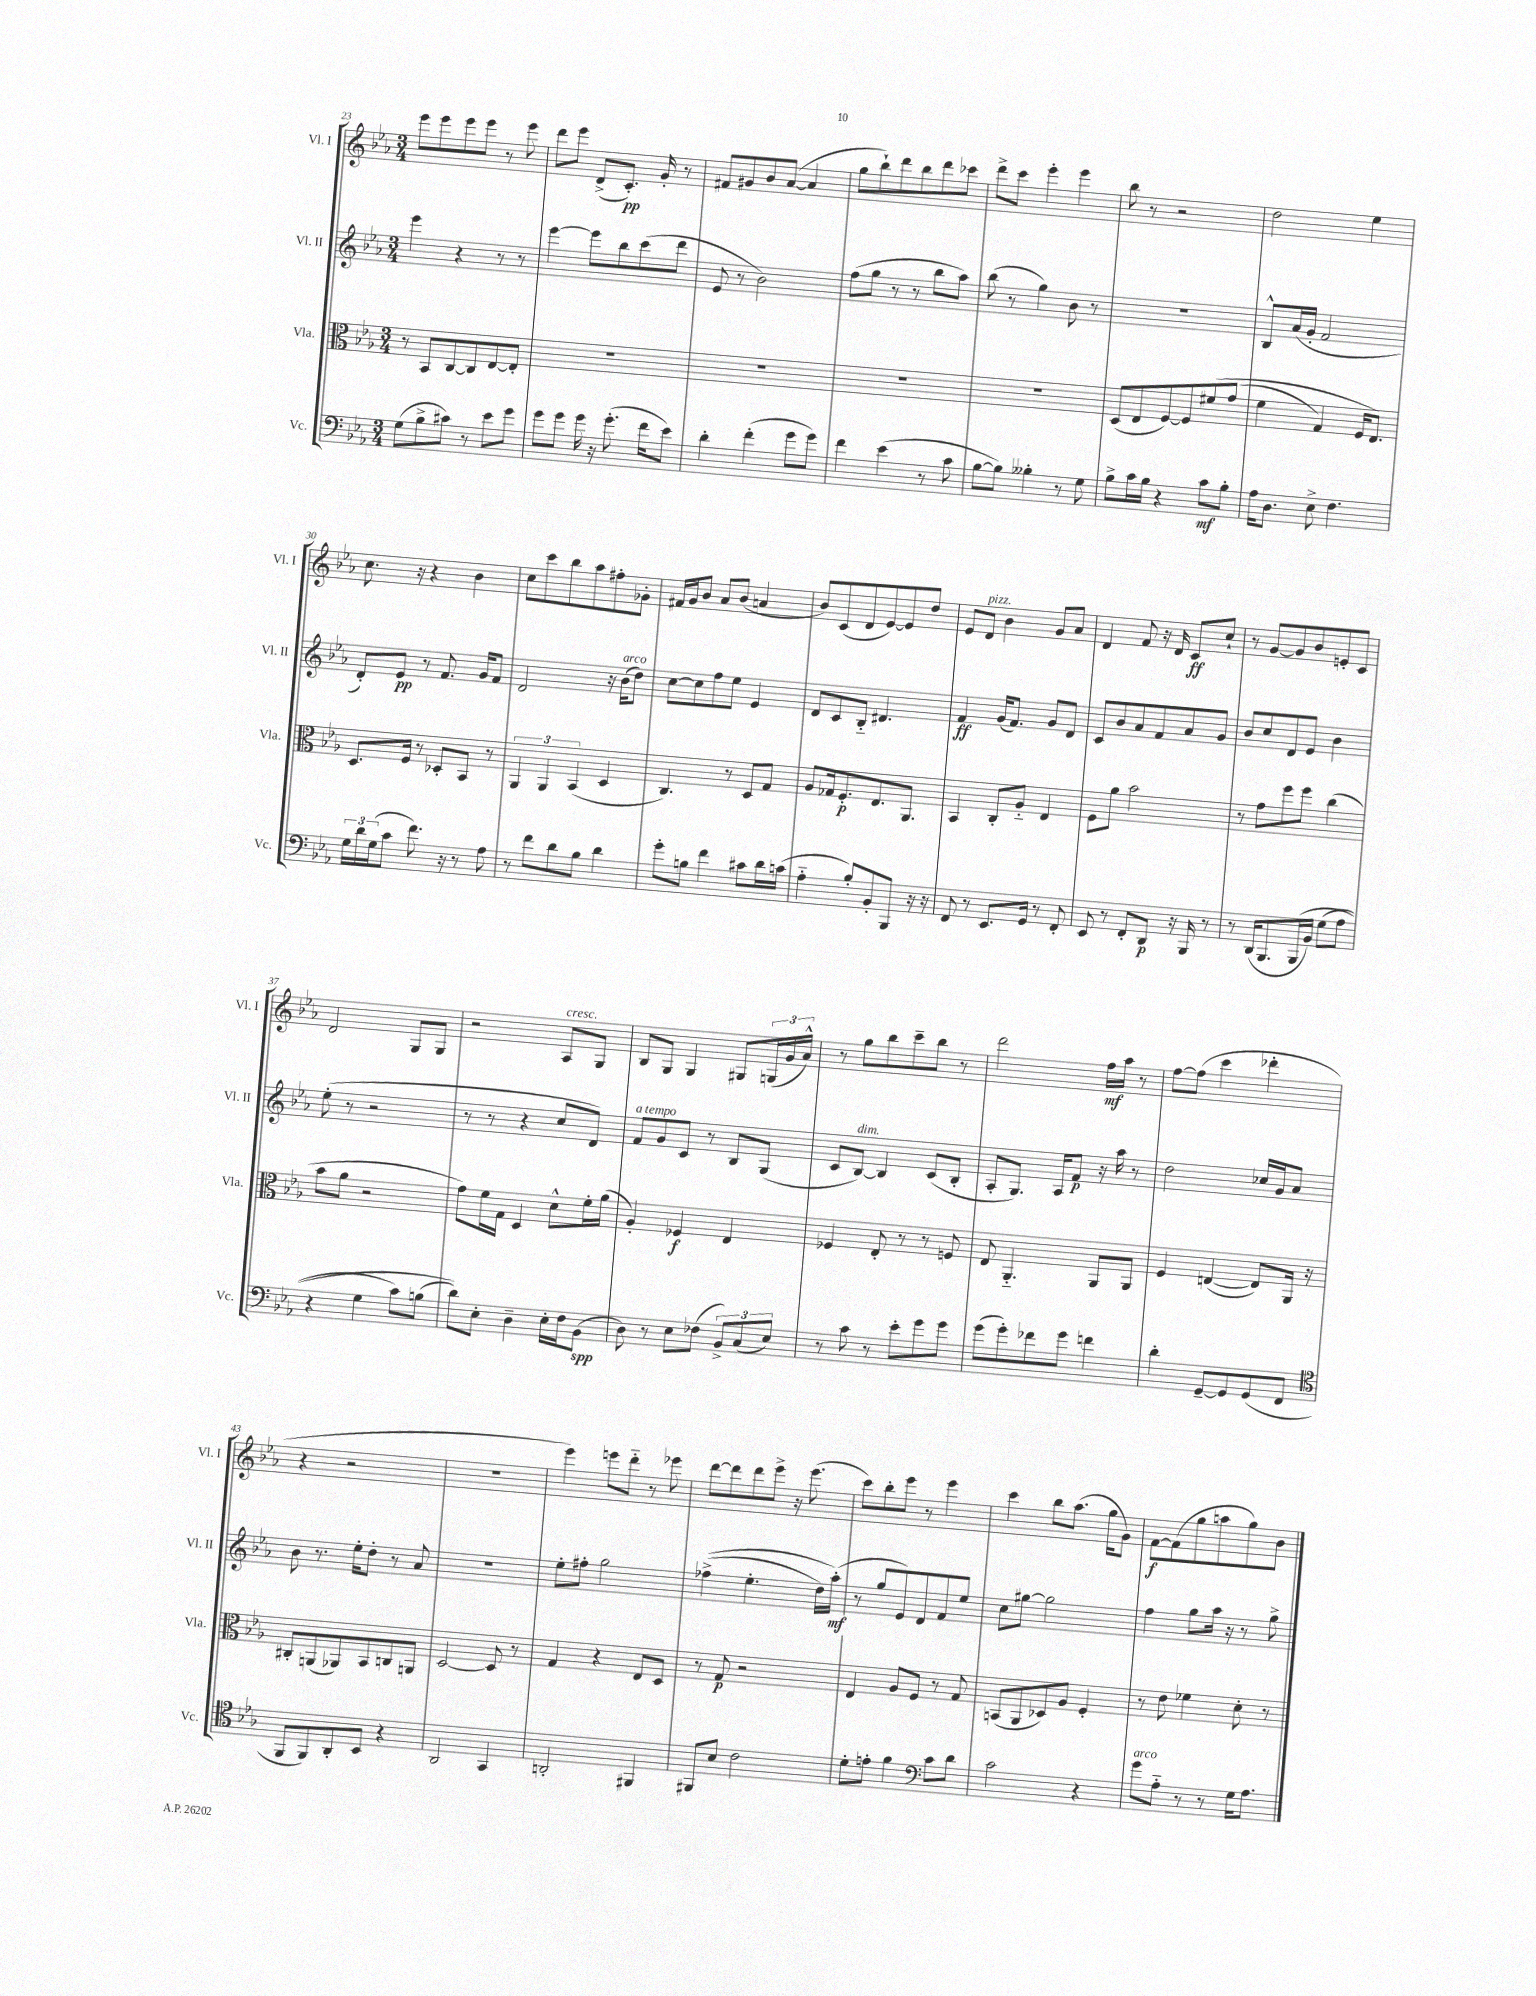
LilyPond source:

<<
\new StaffGroup <<
\new Staff = "s0" \with { instrumentName = "Vl. I" shortInstrumentName = "Vl. I" } {
    \clef treble \key ees \major \numericTimeSignature \time 3/4
    ees'''8 ees'''8 ees'''8 ees'''8 r8 ees'''8 |
    d'''8 ees'''8 d'8->( c'8.-.\pp) g'16-. r8 |
    fis'8 gis'8 bes'8 aes'8~( aes'4 |
    g''8 bes''8-!) d'''8 bes''8 d'''8 ces'''8 |
    d'''8-> c'''8 ees'''4-. ees'''4 |
    bes''8 r8 r2 |
    d''2 ees''4 |
    c''8. r16 r4 bes'4 |
    c''8 c'''8 bes''8 aes''8 fis''8-. ges'8-. |
    fis'16 g'16 bes'8 aes'8 bes'8( a'4 |
    bes'8) c'8( d'8 ees'8~) ees'8 d''8 |
    ees'8 d'8^\markup { \italic "pizz." } bes'4 g'8 aes'8 |
    d'4 f'8 r16 d'16 c'8\ff c''8-! |
    r8 g'8~ g'8 bes'8 e'8-. c'8 |
    d'2 g8 g8 |
    r2 aes8^\markup { \italic "cresc." } g8 |
    bes8 g8 g4 gis8 \tuplet 3/2 { g16( g'16 aes'16-^) } |
    r8 g''8 bes''8 c'''8-- bes''8 r8 |
    d'''2 f''16\mf aes''16 r8 |
    f''8~ f''8( c'''4 des'''4-. |
    r4 r2 |
    R2. |
    ees'''4) e'''8 d'''8-_ r8 ees'''8 |
    d'''8~ d'''8 d'''8 ees'''8-> r16 ees'''8.( |
    c'''8) bes''8-. ees'''8 r8 ees'''4 |
    c'''4 bes''8 aes''8.( g''16 g'8) |
    f'8~\f f'8( g''8 a''8 g''8) bes'8 \bar "|." |
}
\new Staff = "s1" \with { instrumentName = "Vl. II" shortInstrumentName = "Vl. II" } {
    \clef treble \key ees \major \numericTimeSignature \time 3/4
    ees'''4 r4 r8 r8 |
    ees'''4~ ees'''8 bes''8 c'''8( d'''8 |
    ees'8 r8 bes'2) |
    f''8( g''8 r8 r8 bes''8 aes''8) |
    bes''8( r8 g''4) bes'8 r8 |
    R2. |
    bes8-^ aes'16( g'16-. f'2 |
    d'8-.) ees'8\pp r8 f'8. g'16 f'8 |
    d'2 r16 bes'16^\markup { \italic "arco" }( d''8) |
    c''8~ c''8 f''8 ees''8 ees'4 |
    d'8 c'8 bes8-_ dis'4. |
    f'4\ff g'16( f'8.) g'8 d'8 |
    c'8 bes'8 aes'8 f'8 aes'8 g'8 |
    bes'8 c''8 d'8 ees'8 bes'4 |
    ees''8-.( r8 r2 |
    r8 r8 r4 c''8 d'8) |
    f'8^\markup { \italic "a tempo" } g'8 c'8 r8 bes8 g8( |
    c'8 bes8~^\markup { \italic "dim." }) bes4 c'8( bes8-. |
    aes8-. g8.) aes16 f'8\p r16 aes''16 r8 |
    d''2 ces''16 g'16 aes'8 |
    bes'8 r8. ees''16-. d''8-. r8 aes'8 |
    R2. |
    ees''8-. fis''8-. g''2 |
    fes''4->(\( ees''4.-. d''16) aes''16-.\mf(\) |
    r8 g''8 ees'8) d'8 f'8 ees''8 |
    c''8 gis''8~ gis''2 |
    f''4 g''8 aes''16 r16 r8 g''8-> \bar "|." |
}
\new Staff = "s2" \with { instrumentName = "Vla." shortInstrumentName = "Vla." } {
    \clef alto \key ees \major \numericTimeSignature \time 3/4
    r8 bes,8 c8~ c8 ees8~ ees8-. |
    R2. |
    R2. |
    R2. |
    R2. |
    d8( ees8 f8~) f8 fis'8\( g'8( |
    f'4 g4) f16 ees8.\) |
    d8. f16 r8 des8-. bes,8 r8 |
    \tuplet 3/2 { aes,4 aes,4 bes,4( } d4 |
    c4.) r8 d8 g8 |
    aes8 ges16 f8.-.\p ees8. aes,8. |
    bes,4 c8-. aes8-_ ees4 |
    f8 aes'8 bes'2 |
    r8 g'8 f''8 f''8 c''4( |
    bes'8 aes'8 r2 |
    g'8) f'16 g16 d4 d'8-^ f'16-. aes'16( |
    aes4-.) fes4\f ees4 |
    fes4 ees8-. r8 r8 f8 |
    ees8 aes,4.-_ aes,8 aes,8 |
    f4 e4~( e8) aes,16 r16 |
    cis8-. a,8( aes,8) bes,8 c8 a,8 |
    d2~ d8 r8 |
    g4 r4 ees8 d8 |
    r8 g8\p r2 |
    ees4 aes8 f8 r8 g8 |
    b,8( aes,8 des8) aes8 f4-. |
    r8 ees'8 fes'4 d'8-. r8 \bar "|." |
}
\new Staff = "s3" \with { instrumentName = "Vc." shortInstrumentName = "Vc." } {
    \clef bass \key ees \major \numericTimeSignature \time 3/4
    g8( bes8-> cis'8) r8 ees'8 g'8 |
    g'8 g'8 g'16 r16 g'8.-.( f'16 ees'8) |
    d'4-. f'4-.( g'8 g'8) |
    f'4 ees'4( r8 c'8 |
    bes8~ bes8) beses4-. r8 g8 |
    bes8-> c'16 bes16 r4 c'8\mf bes8-. |
    aes16 d8. ees8-> f4. |
    \tuplet 3/2 { g16 d'16 g16( } c'8 f'8.) r16 r8 aes8 |
    r8 f'8 d'8 bes8 d'4 |
    g'8-. b8 f'4 cis'8 d'16 c'16( |
    aes4-_ bes8-.) bes,8-. bes,,8 r16 r16 |
    f,8 r8 ees,8. g,16 r8 f,8-. |
    ees,8 r8 f,8-. d,8\p r16 bes,,16 r8 |
    r8 d,16( bes,,8. bes,,16\( bes,16) g8( aes8 |
    r4 g4 c'8) b8( |
    d'8)\) ees8-. d4-- ees16-. f16 bes,8\spp( |
    d8) r8 ees8 fes8( \tuplet 3/2 { bes,8->) c8( ees8) } |
    r8 c'8 r8 ees'8-. g'8 g'8 |
    g'8( g'8-.) fes'8 g'8 f'4 |
    d'4-. g,8~-- g,8 g,8( f,8 |
    \clef tenor f,8 f,8) aes,8-. bes,8 r4 |
    aes,2 g,4 |
    a,2-. fis,4 |
    fis,8 bes8 c'2 |
    d'8-. e'8-. f'4 \clef bass c'8 d'8 |
    c'2 r4 |
    g'8^\markup { \italic "arco" } aes8-_ r8 r8 g16 aes8. \bar "|." |
}
>>
>>
\layout { \context { \Score currentBarNumber = #23 } }
